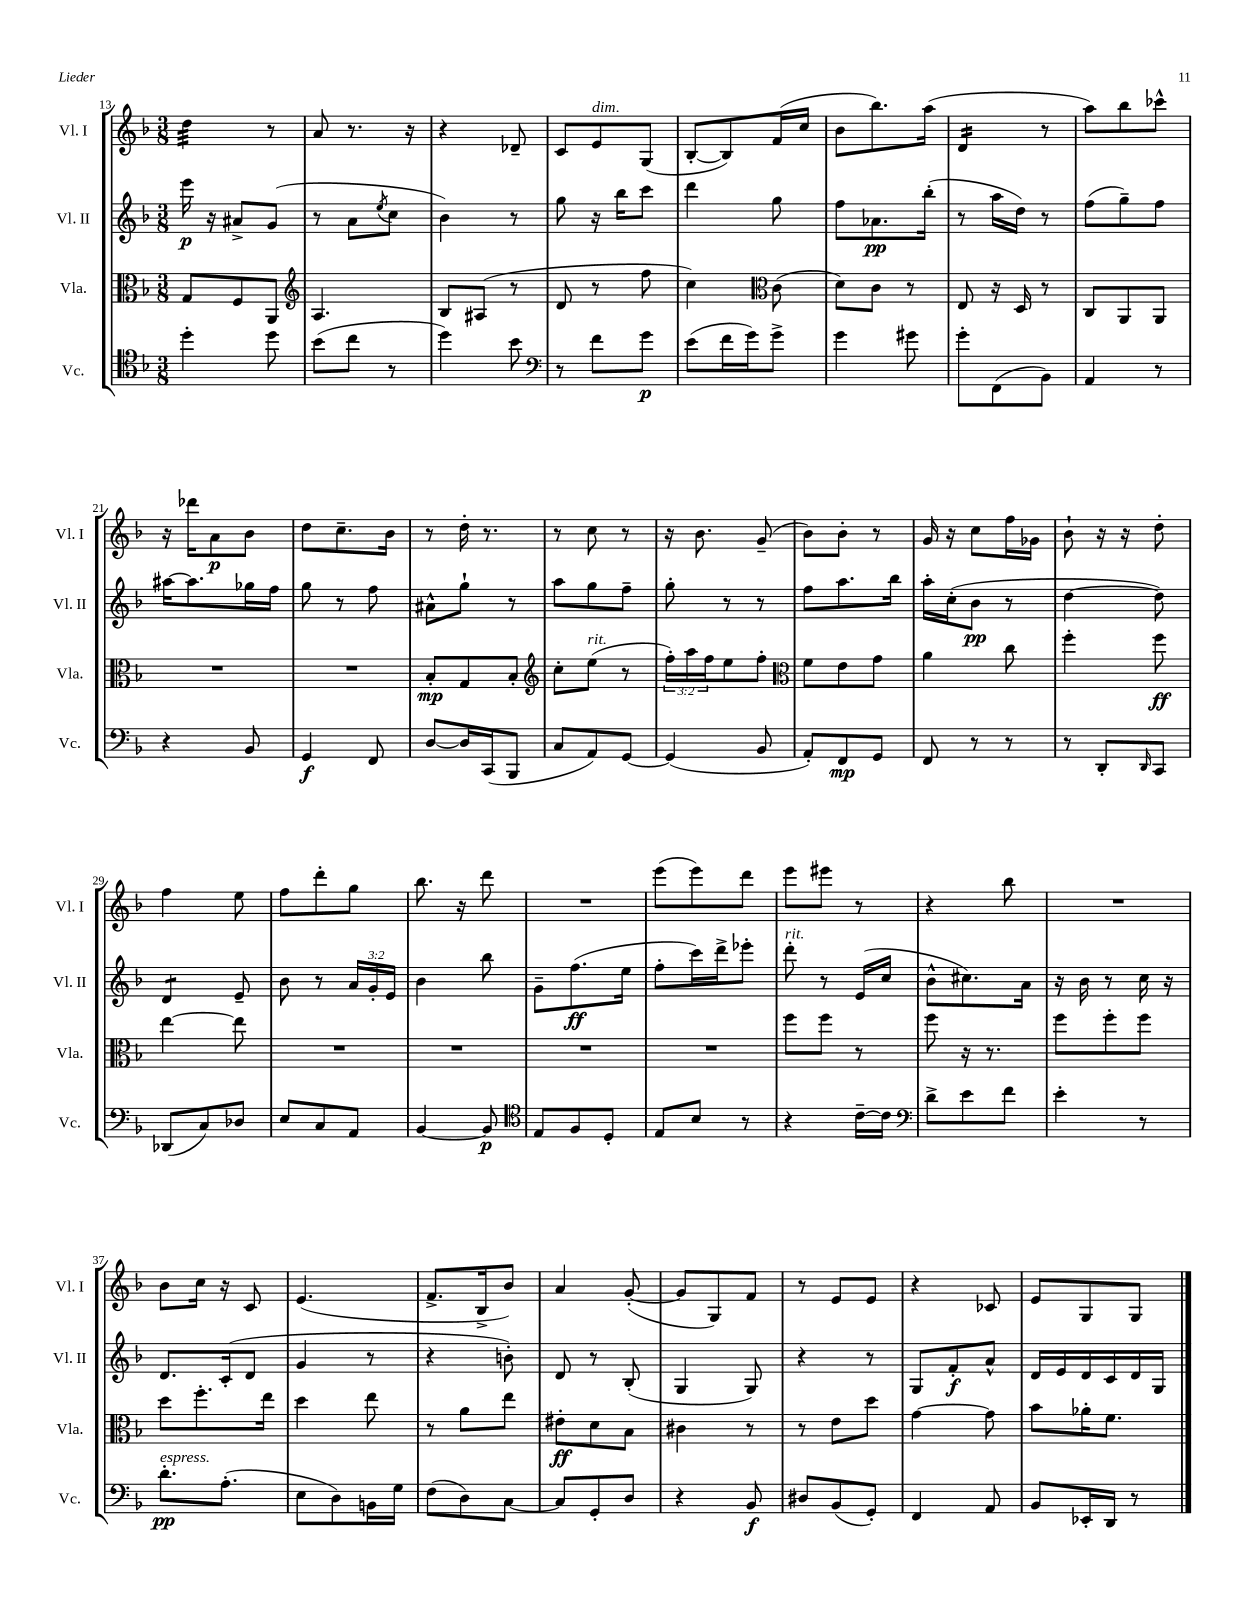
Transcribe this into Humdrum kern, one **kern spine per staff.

**kern	**dynam	**kern	**dynam	**kern	**dynam	**kern	**dynam
*part4	*part4	*part3	*part3	*part2	*part2	*part1	*part1
*staff4	*staff4	*staff3	*staff3	*staff2	*staff2	*staff1	*staff1
*I"Vc.	*	*I"Vla.	*	*I"Vl. II	*	*I"Vl. I	*
*I'Vc.	*	*I'Vla.	*	*I'Vl. II	*	*I'Vl. I	*
*clefC4	*	*clefC3	*	*clefG2	*	*clefG2	*
*k[b-]	*	*k[b-]	*	*k[b-]	*	*k[b-]	*
*M3/8	*	*M3/8	*	*M3/8	*	*M3/8	*
=13	=13	=13	=13	=13	=13	=13	=13
*	*	*	*	*	*	*tremolo	*
4dd'\	.	8G/L	.	16eee\	p	32dd\LLL	.
.	.	.	.	.	.	32dd\	.
.	.	.	.	16r	.	32dd\	.
.	.	.	.	.	.	32dd\	.
.	.	8F/	.	8a#X^/L	.	32dd\	.
.	.	.	.	.	.	32dd\	.
.	.	.	.	.	.	32dd\	.
.	.	.	.	.	.	32dd\JJJ	.
*	*	*	*	*	*	*Xtremolo	*
8dd\	.	8AA/J	.	(8g/J	.	8r	.
=14	=14	=14	=14	=14	=14	=14	=14
*	*	*clefG2	*	*	*	*	*
(8b-\L	.	4.A/	.	8r	.	8a/	.
8cc\J	.	.	.	8a\L	.	8.r	.
.	.	.	.	8qee/	.	.	.
8r	.	.	.	8cc\J	.	.	.
.	.	.	.	.	.	16r	.
=15	=15	=15	=15	=15	=15	=15	=15
4dd\)	.	8B-/L	.	4b-\)	.	4r	.
.	.	(8A#X/J	.	.	.	.	.
8b-\	.	8r	.	8r	.	8d-X~/	.
=16	=16	=16	=16	=16	=16	=16	=16
*clefF4	*	*	*	*	*	*	*
8r	.	8d/	.	8gg\	.	8c/L	.
!	!	!	!	!	!	!LO:TX:a:i:t=dim.	!
8f\L	.	8r	.	16r	.	8e/	.
.	.	.	.	16bb-\KL	.	.	.
8g\J	p	8ff\	.	8ccc\J	.	(8G/J	.
=17	=17	=17	=17	=17	=17	=17	=17
(8e\L	.	4cc\)	.	4ddd\	.	[8B-'/L	.
16f\L	.	.	.	.	.	8B-/])	.
16g\J)	.	.	.	.	.	.	.
*	*	*clefC3	*	*	*	*	*
8g^\J	.	(8c\	.	8gg\	.	(16f/L	.
.	.	.	.	.	.	16cc/JJ	.
=18	=18	=18	=18	=18	=18	=18	=18
4g\	.	8d\L)	.	8ff\L	.	8b-\L	.
.	.	8c\J	.	8.a-X\	pp	8.bb-\)	.
8g#X\	.	8r	.	.	.	.	.
.	.	.	.	(16bb-'\Jk	.	(16aa\Jk	.
=19	=19	=19	=19	=19	=19	=19	=19
*	*	*	*	*	*	*tremolo	*
8g'\L	.	8E/	.	8r	.	16d/LL	.
.	.	.	.	.	.	16d/	.
(8FF\	.	16r	.	16aa\LL	.	16d/	.
.	.	16D/	.	16dd\JJ)	.	16d/JJ	.
*	*	*	*	*	*	*Xtremolo	*
8BB-\J)	.	8r	.	8r	.	8r	.
=20	=20	=20	=20	=20	=20	=20	=20
4AA/	.	8C/L	.	(8ff\L	.	8aa\L)	.
.	.	8AA/	.	8gg~\)	.	8bb-\	.
8r	.	8AA/J	.	8ff\J	.	8ccc-X^^\J	.
!!LO:LB:g=z
=21	=21	=21	=21	=21	=21	=21	=21
4r	.	4.r	.	[16aa#X\KL	.	16r	.
.	.	.	.	8.aa#\]	.	16ddd-X\KL	.
.	.	.	.	.	.	8a\	p
8BB-/	.	.	.	16gg-X\L	.	8b-\J	.
.	.	.	.	16ff\JJ	.	.	.
=22	=22	=22	=22	=22	=22	=22	=22
4GG/	f	4.r	.	8gg\	.	8dd\L	.
.	.	.	.	8r	.	8.cc~\	.
8FF/	.	.	.	8ff\	.	.	.
.	.	.	.	.	.	16b-\Jk	.
=23	=23	=23	=23	=23	=23	=23	=23
[8D/L	.	8B-'/L	mp	8a#X^^\L	.	8r	.
16D/L]	.	8G/	.	8gg`\J	.	16dd'\	.
(16CC/J	.	.	.	.	.	8.r	.
8BBB-/J	.	8B-'/J	.	8r	.	.	.
=24	=24	=24	=24	=24	=24	=24	=24
*	*	*clefG2	*	*	*	*	*
8C/L	.	8cc'\L	.	8aa\L	.	8r	.
!	!	!LO:TX:a:i:t=rit.	!	!	!	!	!
8AA/)	.	(8ee\J	.	8gg\	.	8cc\	.
[8GG/J	.	8r	.	8ff~\J	.	8r	.
=25	=25	=25	=25	=25	=25	=25	=25
(4GG/]	.	24ff'\LL)	.	8gg'\	.	16r	.
.	.	24aa\	.	.	.	.	.
.	.	.	.	.	.	8.b-\	.
.	.	24ff\J	.	.	.	.	.
.	.	8ee\	.	8r	.	.	.
8BB-/	.	8ff'\J	.	8r	.	(8g~/	.
=26	=26	=26	=26	=26	=26	=26	=26
*	*	*clefC3	*	*	*	*	*
8AA'/L)	.	8f\L	.	8ff\L	.	8b-\L)	.
8FF/	mp	8e\	.	8.aa\	.	8b-'\J	.
8GG/J	.	8g\J	.	.	.	8r	.
.	.	.	.	16bb-\Jk	.	.	.
=27	=27	=27	=27	=27	=27	=27	=27
8FF/	.	4a\	.	16aa'\LL	.	16g/	.
.	.	.	.	(16cc'\J	.	16r	.
8r	.	.	.	8b-\J	pp	8cc\L	.
8r	.	8cc\	.	8r	.	16ff\L	.
.	.	.	.	.	.	16g-X\JJ	.
=28	=28	=28	=28	=28	=28	=28	=28
8r	.	4ff'\	.	[4dd\	.	8b-`\	.
8DD'/L	.	.	.	.	.	16r	.
.	.	.	.	.	.	16r	.
16qqDD/	.	.	.	.	.	.	.
8CC/J	.	8ff\	ff	8dd\])	.	8dd'\	.
!!LO:LB:g=z
=29	=29	=29	=29	=29	=29	=29	=29
*	*	*	*	*tremolo	*	*	*
(8DD-X/L	.	[4ee\	.	8d/L	.	4ff\	.
8C/)	.	.	.	8d/J	.	.	.
*	*	*	*	*Xtremolo	*	*	*
8D-X/J	.	8ee\]	.	8e~/	.	8ee\	.
=30	=30	=30	=30	=30	=30	=30	=30
8E/L	.	4.r	.	8b-\	.	8ff\L	.
8C/	.	.	.	8r	.	8ddd'\	.
8AA/J	.	.	.	24a/LL	.	8gg\J	.
.	.	.	.	24g'/	.	.	.
.	.	.	.	24e/JJ	.	.	.
=31	=31	=31	=31	=31	=31	=31	=31
[4BB-/	.	4.r	.	4b-\	.	8.bb-\	.
.	.	.	.	.	.	16r	.
8BB-/]	p	.	.	8bb-\	.	8ddd\	.
=32	=32	=32	=32	=32	=32	=32	=32
*clefC4	*	*	*	*	*	*	*
8E/L	.	4.r	.	8g~\L	.	4.r	.
8F/	.	.	.	(8.ff\	ff	.	.
8D'/J	.	.	.	.	.	.	.
.	.	.	.	16ee\Jk	.	.	.
=33	=33	=33	=33	=33	=33	=33	=33
8E/L	.	4.r	.	8ff'\L	.	(8eee\L	.
8B-/J	.	.	.	16ccc\L)	.	8eee\)	.
.	.	.	.	16ddd^\J	.	.	.
8r	.	.	.	8eee-X'\J	.	8ddd\J	.
=34	=34	=34	=34	=34	=34	=34	=34
!	!	!	!	!LO:TX:a:i:t=rit.	!	!	!
4r	.	8ff\L	.	8ddd'\	.	8eee\L	.
.	.	8ff\J	.	8r	.	8eee#X\J	.
[16c~\LL	.	8r	.	(16e/LL	.	8r	.
16c\JJ]	.	.	.	16cc/JJ	.	.	.
=35	=35	=35	=35	=35	=35	=35	=35
*clefF4	*	*	*	*	*	*	*
8d^\L	.	8ff\	.	8b-^^\L	.	4r	.
8e\	.	16r	.	8.cc#X\)	.	.	.
.	.	8.r	.	.	.	.	.
8f\J	.	.	.	.	.	8bb-\	.
.	.	.	.	16a\Jk	.	.	.
=36	=36	=36	=36	=36	=36	=36	=36
4e'\	.	8ff\L	.	16r	.	4.r	.
.	.	.	.	16b-\	.	.	.
.	.	8ff'\	.	8r	.	.	.
8r	.	8ff\J	.	16cc\	.	.	.
.	.	.	.	16r	.	.	.
!!LO:LB:g=z
=37	=37	=37	=37	=37	=37	=37	=37
!LO:TX:a:i:t=espress.	!	!	!	!	!	!	!
8.d'\L	pp	8dd\L	.	8.d/L	.	8b-\L	.
.	.	8.ff'\	.	.	.	16cc\Jk	.
(8.A'\J	.	.	.	(16c'/k	.	16r	.
.	.	.	.	8d/J	.	8c/	.
.	.	16ee\Jk	.	.	.	.	.
=38	=38	=38	=38	=38	=38	=38	=38
8E\L	.	4dd\	.	4g/	.	(4.e/	.
8D\)	.	.	.	.	.	.	.
16BBn\L	.	8ee\	.	8r	.	.	.
16G\JJ	.	.	.	.	.	.	.
=39	=39	=39	=39	=39	=39	=39	=39
(8F\L	.	8r	.	4r	.	8.f^/L	.
8D\)	.	8a\L	.	.	.	.	.
.	.	.	.	.	.	16B-^/k	.
[8C\J	.	8ee\J	.	8bn'\)	.	8b-/J)	.
=40	=40	=40	=40	=40	=40	=40	=40
8C/L]	.	8e#X'\L	ff	8d/	.	4a/	.
8GG'/	.	8d\	.	8r	.	.	.
8D/J	.	8B-\J	.	(8B-'/	.	([8g'/	.
=41	=41	=41	=41	=41	=41	=41	=41
4r	.	4c#X\	.	4G/	.	8g/L]	.
.	.	.	.	.	.	8G/)	.
8BB-/	f	8r	.	8G/)	.	8f/J	.
=42	=42	=42	=42	=42	=42	=42	=42
8D#X/L	.	8r	.	4r	.	8r	.
(8BB-/	.	8e\L	.	.	.	8e/L	.
8GG'/J)	.	8dd\J	.	8r	.	8e/J	.
=43	=43	=43	=43	=43	=43	=43	=43
4FF/	.	[4g\	.	8G/L	.	4r	.
.	.	.	.	8f'/	f	.	.
8AA/	.	8g\]	.	8a^^/J	.	8c-X/	.
=44	=44	=44	=44	=44	=44	=44	=44
8BB-/L	.	8b-\L	.	16d/LL	.	8e/L	.
.	.	.	.	16e/	.	.	.
16EE-X'/L	.	16a-X'\K	.	16d/	.	8G/	.
16DD/JJ	.	8.f\J	.	16c/	.	.	.
8r	.	.	.	16d/	.	8G/J	.
.	.	.	.	16G/JJ	.	.	.
==	==	==	==	==	==	==	==
*-	*-	*-	*-	*-	*-	*-	*-
